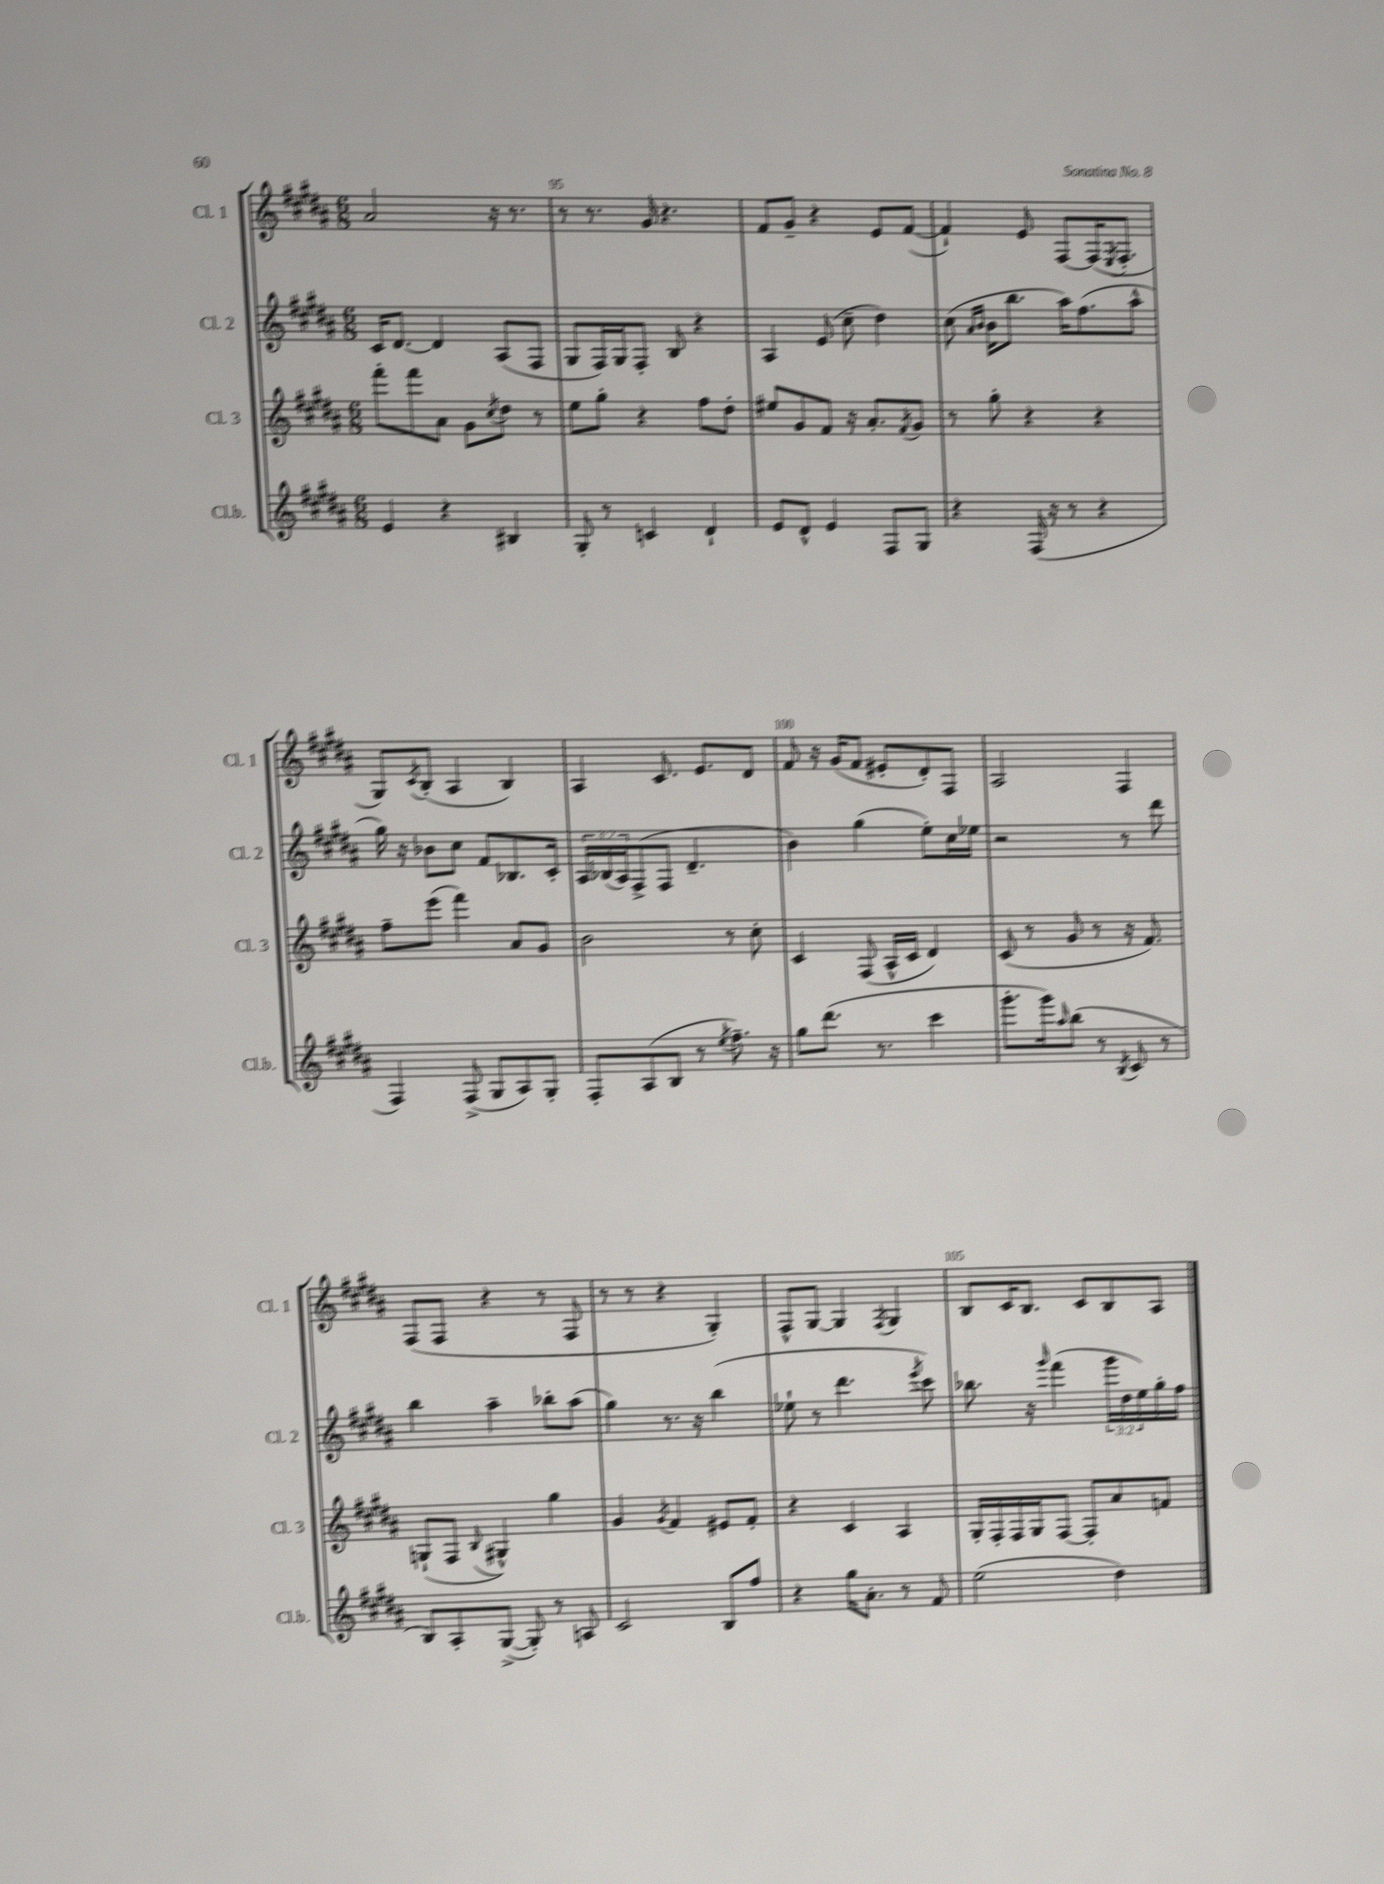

**kern	**kern	**kern	**kern
*part4	*part3	*part2	*part1
*staff4	*staff3	*staff2	*staff1
*I"Cl.b.	*I"Cl. 3	*I"Cl. 2	*I"Cl. 1
*I'Cl.b.	*I'Cl. 3	*I'Cl. 2	*I'Cl. 1
*clefG2	*clefG2	*clefG2	*clefG2
*k[f#c#g#d#a#]	*k[f#c#g#d#a#]	*k[f#c#g#d#a#]	*k[f#c#g#d#a#]
*M6/8	*M6/8	*M6/8	*M6/8
=94	=94	=94	=94
4e/	8fff#'\L	16c#/KL	2a#/
.	.	[8.d#/J	.
.	8fff#\	.	.
4r	8a#\J	4d#/]	.
.	8g#\L	.	.
.	8qcc#/	.	.
4B#X/	8dd#\J	(8A#/L	16r
.	.	.	8.r
.	8r	8F#/J	.
=95	=95	=95	=95
8G#'/	8ee\L	8G#/L	8r
8r	8gg#'\J	16F#/L)	8.r
.	.	16G#/J	.
4cn/	4r	8F#'/J	.
.	.	.	16g#/
.	.	8B/	4.r
4d#`/	8ff#\L	4r	.
.	8dd#'\J	.	.
=96	=96	=96	=96
8e/L	8ee#X/L	4A#/	8f#/L
8d#^^/J	8g#/	.	8g#~/J
4e/	8f#/J	(8e/	4r
.	16r	8cc#~\	.
.	8.a#'/L	.	.
8F#/L	.	4dd#\)	8e/L
.	8qf#/	.	.
8G#/J	8g#/J	.	([8f#/J
=97	=97	=97	=97
4r	8r	(8cc#\	4f#`/])
.	.	16qqa#/LL	.
.	.	16qqb/JJ	.
.	8gg#'\	16b\KL	.
.	.	8.bb\J	.
(16F#/	4r	.	8e/
16r	.	.	.
8r	.	16aa#\KL)	[8F#/L
.	.	(8.ff#\	.
4r	4r	.	(16F#/K]
.	.	.	8qE/
.	.	.	8.F#'/J
.	.	8aa#^^\J	.
!!LO:LB:g=z
=98	=98	=98	=98
4F#/)	8ff#~\L	16gg#\)	8G#/L)
.	.	16r	.
.	.	.	8qc#/
.	(8eee\J	8b-X\L	(8B'/J
(8F#^/	4fff#\)	8cc#\J	4A#/
8G#/L	.	8f#/L	.
8A#/)	8a#/L	8.B-X/	4B/)
8G#'/J	8g#/J	.	.
.	.	16c#'/Jk	.
=99	=99	=99	=99
8F#'/L	2b\	24A#/LL	4A#/
.	.	(24B-X/	.
.	.	24A#/J)	.
(8A#/	.	(8F#^/	.
8B/J	.	8F#/J	8.c#/
8r	.	4.d#~/	.
.	.	.	8.e/L
8qee/	.	.	.
8.ff#~\)	8r	.	.
.	8cc#'\	.	8d#/J
16r	.	.	.
=100	=100	=100	=100
8gg#\L	4c#/	4b\)	8f#/
(8.ddd#\J	.	.	16r
.	.	.	(16g#/KL
.	(8F#/	(4gg#\	8f#/J
8.r	.	.	.
.	16A#^^/LL	.	8e#X'/L
.	16c#/JJ	.	.
4ccc#\	4d#/)	8ee'\L)	8d#'/)
.	.	16cc#\L	8F#/J
.	.	16ee-X\JJ	.
=101	=101	=101	=101
8.ggg#'\L	(8c#/	2r	2A#/
.	8r	.	.
16ggg#\k)	.	.	.
16qqaa#/	.	.	.
(8bb\J	8g#/	.	.
8r	8r	.	.
8qB/	.	.	.
8c#/	16r	8r	4F#/
.	8.f#/)	.	.
8r	.	8ddd#\	.
!!LO:LB:g=z
=102	=102	=102	=102
8B/L)	(8Gn`/L	4bb\	(8F#/L
8A#'/	8F#/J	.	8F#/J
.	8qqB/	.	.
([8G#^/J	4G#X^^/)	4aa#~\	4r
8G#'/])	.	.	.
8r	4gg#\	8bb-X'\L	8r
8An/	.	(8aa#\J	8F#/
=103	=103	=103	=103
2c#/	4g#/	4gg#\)	8r
.	.	.	8r
.	8qg#/	.	.
.	4f#/	8.r	4r
.	.	16r	.
8B/L	8e#X/L	(4bb\	4G#'/)
8ff#/J	8f#'/J	.	.
=104	=104	=104	=104
4r	4r	8ee-X`\	8F#^^/L
.	.	8r	[8G#/J
16gg#\KL	4c#/	4.ddd#\	4G#/]
8.a#'\J	.	.	.
.	.	.	8qF#/
8r	4A#/	.	4G#/
.	.	8qeee/	.
8f#/	.	8ccc#\)	.
=105	=105	=105	=105
(2ee\	16G#'/LL	8.bb-X\	8B/L
.	16F#'/	.	.
.	16F#/	.	16c#/K
.	16G#/J	16r	8.B/J
.	.	16qqggg#/	.
.	[8F#/J	(4fff#\	.
.	8F#'/L]	.	8c#/L
4dd#\)	8a#/	24ggg#\LL	8B/
.	.	24dd#\	.
.	.	24ee\)	.
.	8fn/J	16gg#'\	8A#/J
.	.	16ff#\JJ	.
==	==	==	==
*-	*-	*-	*-
